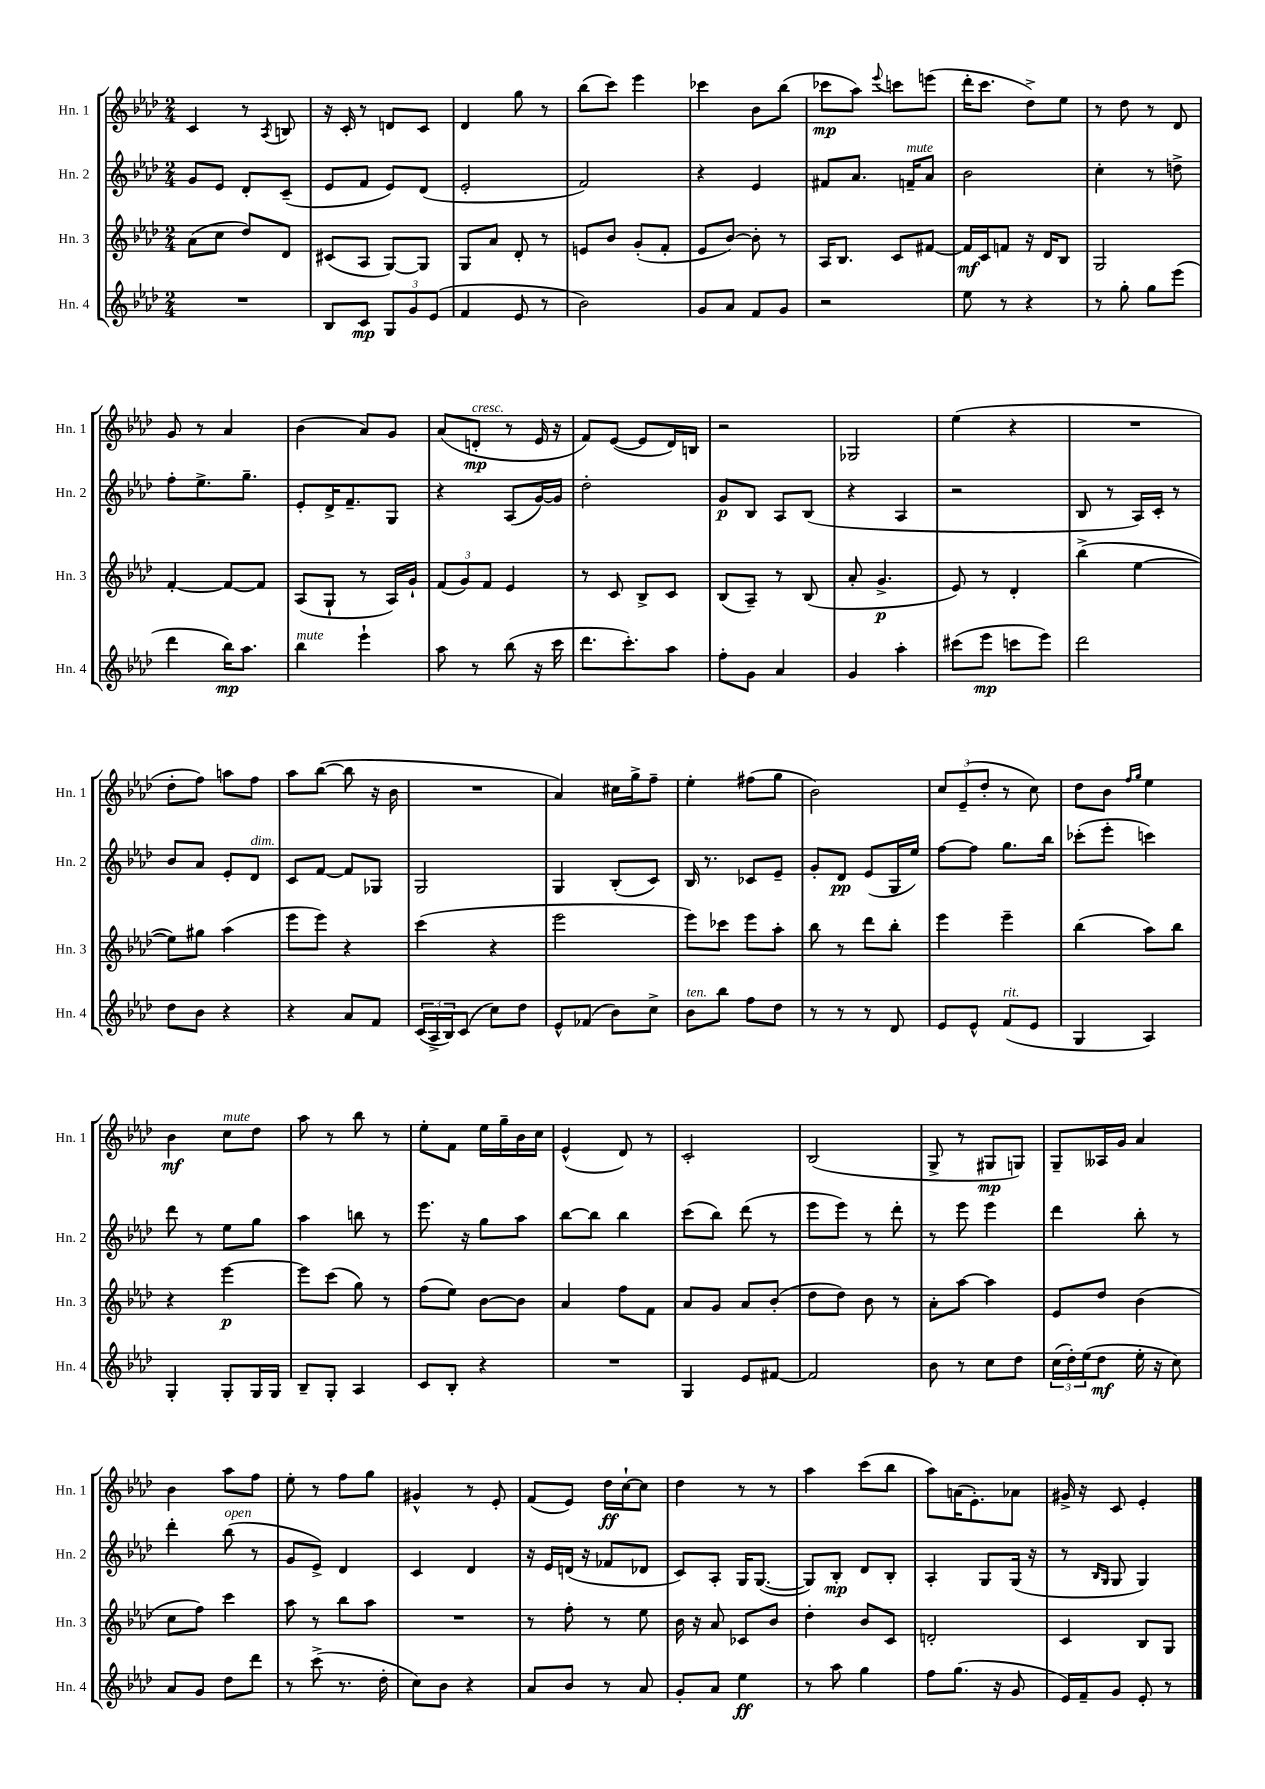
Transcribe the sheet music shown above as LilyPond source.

<<
\new StaffGroup <<
\new Staff = "s0" \with { instrumentName = "Hn. 1" shortInstrumentName = "Hn. 1" } {
    \clef treble \key aes \major \numericTimeSignature \time 2/4
    c'4 r8 \acciaccatura { aes8 } b8 |
    r16 c'16-. r8 d'8 c'8 |
    des'4 g''8 r8 |
    bes''8( c'''8) ees'''4 |
    ces'''4 bes'8 bes''8( |
    ces'''8\mp aes''8) \appoggiatura { ees'''8 } c'''8 e'''8( |
    des'''16-. c'''8. des''8->) ees''8 |
    r8 des''8 r8 des'8 |
    g'8 r8 aes'4 |
    bes'4( aes'8) g'8 |
    aes'8( d'8-.\mp^\markup { \italic "cresc." } r8 ees'16 r16 |
    f'8) ees'8~( ees'8 des'16) b16 |
    r2 |
    ges2 |
    ees''4( r4 |
    R2 |
    des''8-. f''8) a''8 f''8 |
    aes''8 bes''8~( bes''8 r16 bes'16 |
    R2 |
    aes'4) cis''16 g''16-> f''8-- |
    ees''4-. fis''8( g''8 |
    bes'2) |
    \tuplet 3/2 { c''8 ees'8--( des''8-. } r8 c''8) |
    des''8 bes'8 \grace { f''16 g''16 } ees''4 |
    bes'4\mf c''8^\markup { \italic "mute" } des''8 |
    aes''8 r8 bes''8 r8 |
    ees''8-. f'8 ees''16 g''16-- bes'16 c''16 |
    ees'4-^( des'8) r8 |
    c'2-. |
    bes2( |
    g8-> r8 gis8\mp g8) |
    g8-- aeses16 g'16 aes'4 |
    bes'4 aes''8 f''8 |
    ees''8-. r8 f''8 g''8 |
    gis'4-^ r8 ees'8-. |
    f'8( ees'8) des''16\ff c''16~-! c''8 |
    des''4 r8 r8 |
    aes''4 c'''8( bes''8 |
    aes''8) a'16( ees'8.-.) aes'8 |
    gis'16-> r16 c'8 ees'4-. \bar "|." |
}
\new Staff = "s1" \with { instrumentName = "Hn. 2" shortInstrumentName = "Hn. 2" } {
    \clef treble \key aes \major \numericTimeSignature \time 2/4
    g'8 ees'8 des'8-. c'8--( |
    ees'8 f'8 ees'8) des'8( |
    ees'2-. |
    f'2) |
    r4 ees'4 |
    fis'8 aes'8. f'16--^\markup { \italic "mute" } aes'8 |
    bes'2 |
    c''4-. r8 d''8-> |
    f''8-. ees''8.-> g''8.-- |
    ees'8-. des'16-> f'8.-- g8 |
    r4 aes8( g'16~) g'16 |
    des''2-. |
    g'8\p bes8 aes8 bes8( |
    r4 aes4 |
    r2 |
    bes8 r8 aes16) c'16-. r8 |
    bes'8 aes'8 ees'8-. des'8^\markup { \italic "dim." } |
    c'8 f'8~ f'8 ges8 |
    g2 |
    g4 bes8-.( c'8) |
    bes16 r8. ces'8 ees'8-- |
    g'8-. des'8\pp ees'8( g16 ees''16) |
    f''8~ f''8 g''8. bes''16 |
    ces'''8-.( ees'''8-. c'''4) |
    des'''8 r8 ees''8 g''8 |
    aes''4 b''8 r8 |
    ees'''8. r16 g''8 aes''8 |
    bes''8~ bes''8 bes''4 |
    c'''8( bes''8) des'''8( r8 |
    ees'''8 ees'''8) r8 des'''8-. |
    r8 ees'''8 ees'''4 |
    des'''4 bes''8-. r8 |
    des'''4-. bes''8^\markup { \italic "open" }( r8 |
    g'8 ees'8->) des'4 |
    c'4 des'4 |
    r16 ees'16 d'16( r16 fes'8 des'8 |
    c'8) aes8-. g16 g8.~( |
    g8) bes8-.\mp des'8 bes8-. |
    aes4-. g8 g16( r16 |
    r8 \grace { bes16 g16 } g8 g4) \bar "|." |
}
\new Staff = "s2" \with { instrumentName = "Hn. 3" shortInstrumentName = "Hn. 3" } {
    \clef treble \key aes \major \numericTimeSignature \time 2/4
    aes'8( c''8 des''8) des'8 |
    cis'8( aes8 g8~) g8 |
    g8 aes'8 des'8-. r8 |
    e'8 bes'8 g'8-.( f'8-. |
    ees'8 bes'8~) bes'8-. r8 |
    aes16 bes8. c'8 fis'8~ |
    fis'16\mf c'16 f'8 r16 des'16 bes8 |
    g2 |
    f'4~-. f'8~ f'8 |
    aes8( g8-! r8 aes16) g'16-! |
    \tuplet 3/2 { f'8( g'8) f'8 } ees'4 |
    r8 c'8 bes8-> c'8 |
    bes8( aes8--) r8 bes8( |
    aes'8-. g'4.->\p |
    ees'8) r8 des'4-. |
    bes''4->( ees''4~ |
    ees''8) gis''8 aes''4( |
    ees'''8 ees'''8) r4 |
    c'''4( r4 |
    ees'''2 |
    ees'''8) ces'''8 ees'''8 aes''8-. |
    bes''8 r8 des'''8 bes''8-. |
    ees'''4 ees'''4-- |
    bes''4( aes''8) bes''8 |
    r4 ees'''4~\p |
    ees'''8 c'''8( g''8) r8 |
    f''8( ees''8) bes'8~ bes'8 |
    aes'4 f''8 f'8 |
    aes'8 g'8 aes'8 bes'8-.( |
    des''8 des''8) bes'8 r8 |
    aes'8-. aes''8~ aes''4 |
    ees'8 des''8 bes'4( |
    c''8 f''8) c'''4 |
    aes''8 r8 bes''8 aes''8 |
    R2 |
    r8 f''8-. r8 ees''8 |
    bes'16 r16 aes'8 ces'8 bes'8 |
    des''4-. bes'8 c'8 |
    d'2-. |
    c'4 bes8 g8 \bar "|." |
}
\new Staff = "s3" \with { instrumentName = "Hn. 4" shortInstrumentName = "Hn. 4" } {
    \clef treble \key aes \major \numericTimeSignature \time 2/4
    R2 |
    bes8 c'8\mp \tuplet 3/2 { g8 g'8 ees'8( } |
    f'4 ees'8 r8 |
    bes'2) |
    g'8 aes'8 f'8 g'8 |
    r2 |
    ees''8 r8 r4 |
    r8 g''8-. g''8 ees'''8( |
    des'''4 bes''16\mp) aes''8. |
    bes''4^\markup { \italic "mute" } ees'''4-! |
    aes''8 r8 bes''8( r16 c'''16 |
    des'''8. c'''8.-.) aes''8 |
    f''8-. g'8 aes'4 |
    g'4 aes''4-. |
    cis'''8( ees'''8\mp c'''8 ees'''8) |
    des'''2 |
    des''8 bes'8 r4 |
    r4 aes'8 f'8 |
    \tuplet 3/2 { c'16( aes16-> bes16) } c'8( c''8) des''8 |
    ees'8-^ fes'8( bes'8) c''8-> |
    bes'8^\markup { \italic "ten." } bes''8 f''8 des''8 |
    r8 r8 r8 des'8 |
    ees'8 ees'8-^ f'8^\markup { \italic "rit." }( ees'8 |
    g4 aes4) |
    g4-. g8-. g16 g16 |
    bes8-- g8-. aes4 |
    c'8 bes8-. r4 |
    R2 |
    g4 ees'8 fis'8~ |
    fis'2 |
    bes'8 r8 c''8 des''8 |
    \tuplet 3/2 { c''16( des''16-.) ees''16( } des''8\mf ees''16-. r16 c''8) |
    aes'8 g'8 des''8 des'''8 |
    r8 c'''8->( r8. des''16-. |
    c''8) bes'8 r4 |
    aes'8 bes'8 r8 aes'8 |
    g'8-. aes'8 ees''4\ff |
    r8 aes''8 g''4 |
    f''8 g''8.( r16 g'8 |
    ees'16) f'16-- g'8 ees'8-. r8 \bar "|." |
}
>>
>>
\layout { \context { \Score \remove "Bar_number_engraver" } }
